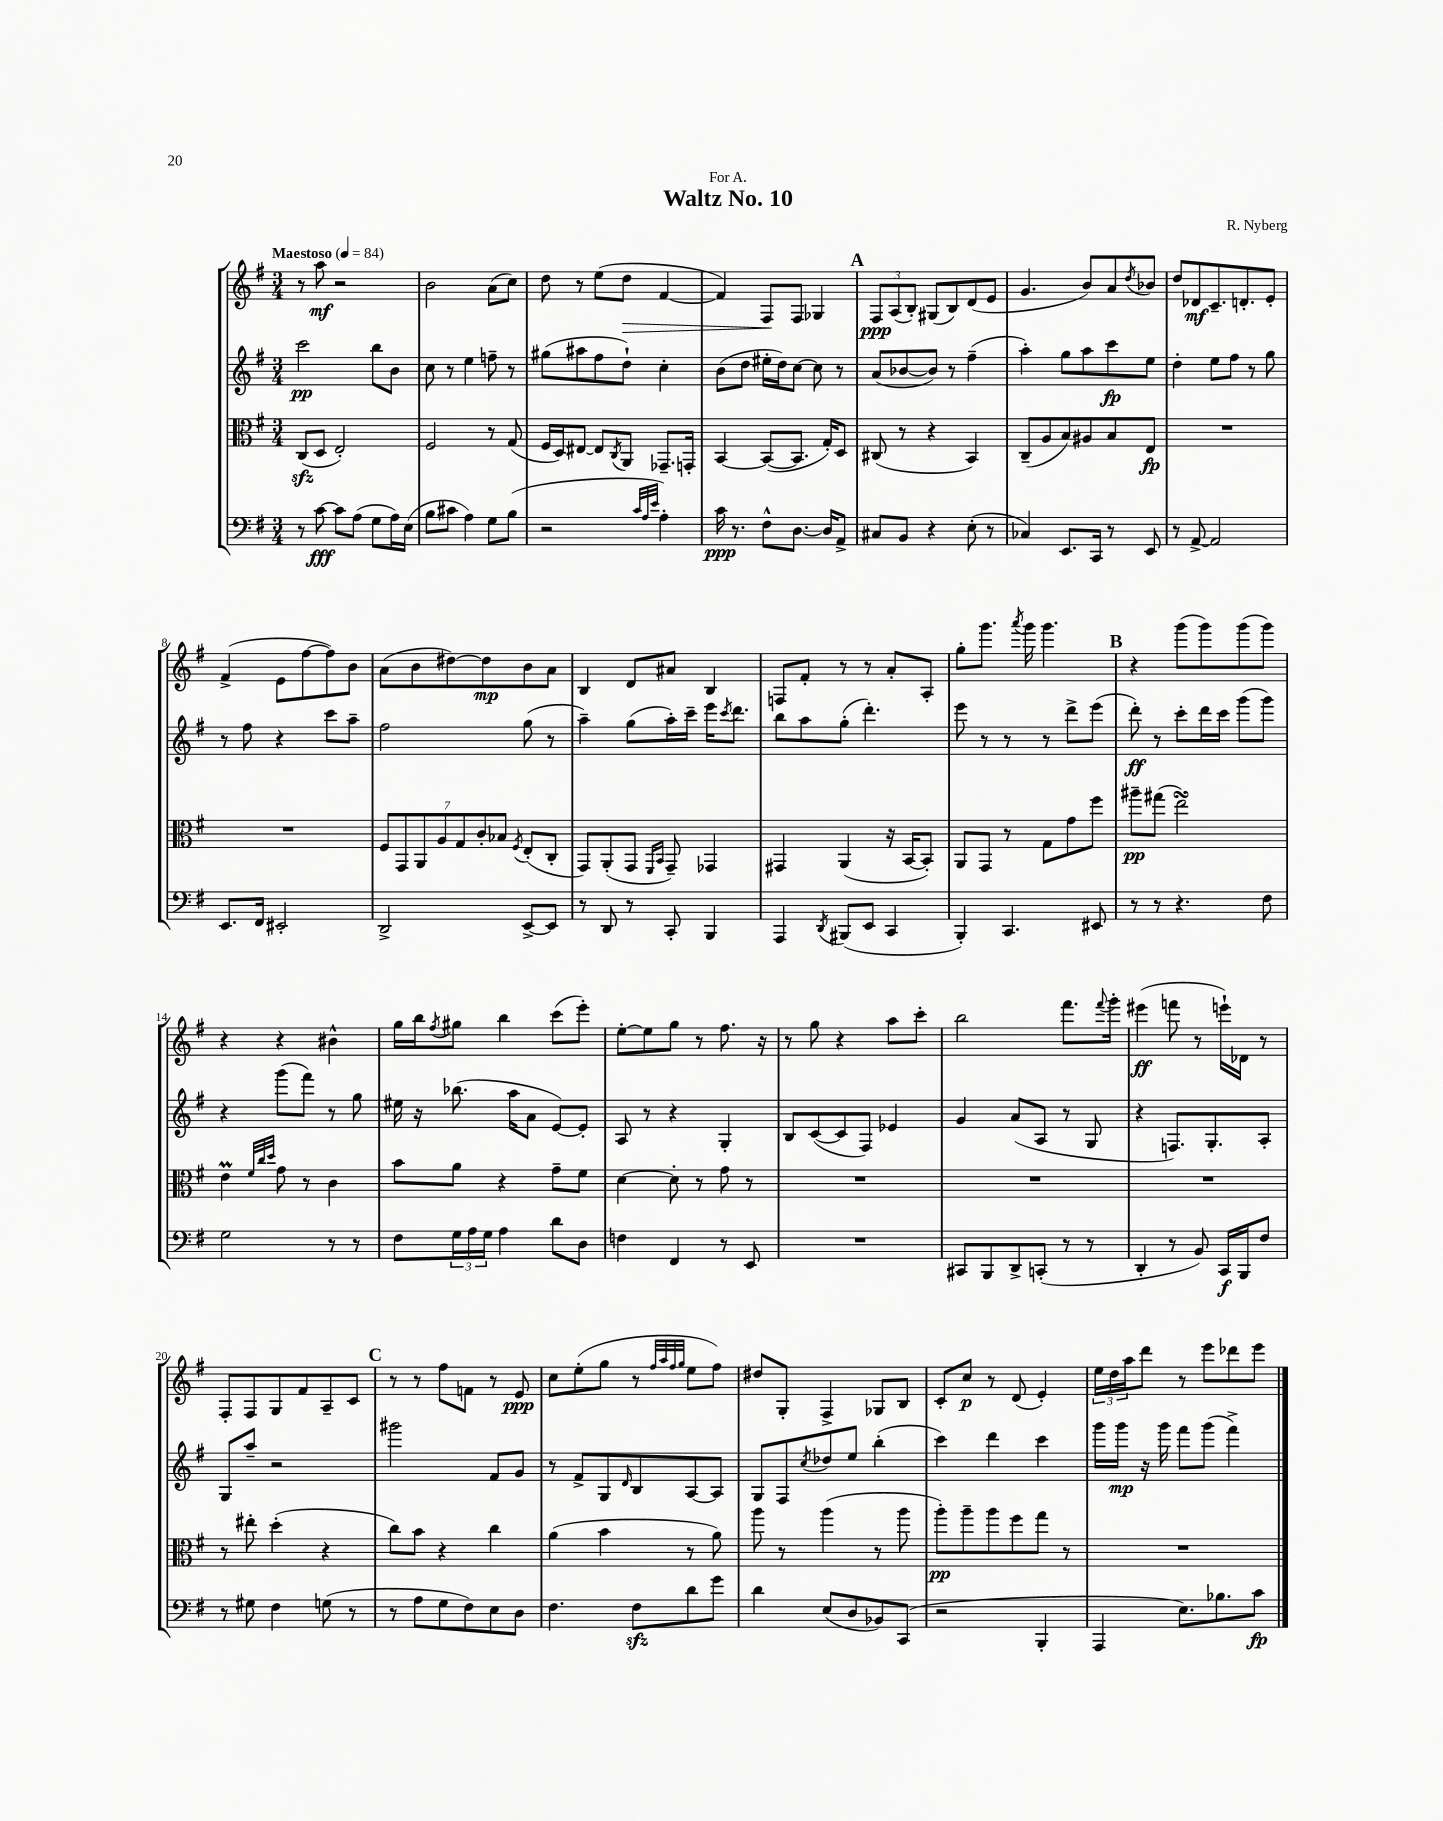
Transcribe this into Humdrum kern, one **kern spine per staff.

**kern	**kern	**kern	**kern
*staff4	*staff3	*staff2	*staff1
*clefF4	*clefC3	*clefG2	*clefG2
*k[f#]	*k[f#]	*k[f#]	*k[f#]
*M3/4	*M3/4	*M3/4	*M3/4
*MM84	*MM84	*MM84	*MM84
8r	(8C	2ccc	8r
[8c	8D	.	8aa
8c]	2E')	.	2r
(8A	.	.	.
8G	.	8bb	.
16A)	.	8b	.
(16E	.	.	.
=	=	=	=
8B	2F#	8cc	2b
8c#	.	8r	.
4A)	.	4ee	.
8G	8r	8ff~	(8a
(8B	(8G	8r	8cc)
=	=	=	=
2r	16F#	(8gg#	8dd
.	16D)	.	.
.	[8E#	8aa#	8r
.	8E#]	8ff#	(8ee
.	8qC	.	.
.	8AA	8dd`)	8dd
32qqc	.	.	.
32qqA	.	.	.
32qqe	.	.	.
4A')	8.GG-~	4cc'	[4f#
.	16GG'	.	.
=	=	=	=
16c	[4BB	(8b	4f#])
8.r	.	.	.
.	.	8dd	.
8F#^^	(8BB_	16ee#'	8F#
.	.	16dd)	.
[8.D	8.BB]	[8cc	8F#
.	.	8cc]	4G-
16D]	16G')	.	.
8AA^	8D	8r	.
=	=	=	=
8C#	(8C#	(8a	12F#
.	.	.	(12A
8BB	8r	[8b-	.
.	.	.	12B')
4r	4r	8b-])	(8G#
.	.	8r	8B)
(8E'	4BB)	(4ff#~	(8d
8r	.	.	8e
=	=	=	=
4C-)	(8C~	4aa')	4.g
.	8A	.	.
8.EE	8B)	8gg	.
.	8A#	8aa	8b)
16CC	.	.	.
8r	8B	8ccc	8a
.	.	.	8qdd
8EE	8E	8ee	8b-
=	=	=	=
8r	2.r	4dd'	8dd
[8AA^	.	.	8d-
2AA]	.	8ee	8.c~
.	.	8ff#	.
.	.	.	8.d'
.	.	8r	.
.	.	8gg	8e'
=	=	=	=
8.EE	2.r	8r	(4f#^
.	.	8ff#	.
16FF#	.	.	.
2EE#'	.	4r	8e
.	.	.	[8ff#
.	.	8ccc	8ff#])
.	.	8aa~	8b
=	=	=	=
2DD^	14F#	2ff#	(8a
.	14GG	.	.
.	.	.	8b
.	14AA	.	.
.	14A	.	.
.	.	.	[8dd#)
.	14G	.	.
.	14c'	.	.
.	.	.	8dd#]
.	14B-	.	.
.	8qF#	.	.
[8EE^	(8E'	(8gg	8b
8EE]	8C'	8r	8a
=	=	=	=
8r	8GG)	4aa~)	4B
8DD	(8AA'	.	.
8r	8GG	(8gg	8d
.	16qqFF#	.	.
.	16qqBB	.	.
8CC'	8GG~)	16aa')	8a#
.	.	16ccc~	.
4BBB	4GG-	16eee	4B
.	.	8qccc	.
.	.	8.ddd	.
=	=	=	=
4AAA	4GG#	8bb	8F
.	.	8aa	8f#'
8qDD	.	.	.
(8BBB#	(4AA	(8gg'	8r
8EE	.	4.ddd')	8r
4CC	16r	.	8a'
.	[16BB	.	.
.	8BB'])	.	8A'
=	=	=	=
4BBB')	8AA	8eee	8gg'
.	8GG	8r	8.ggg
4.CC	8r	8r	.
.	.	.	8qaaa
.	.	.	16ggg
.	8G	8r	4.ggg
.	8g	8ddd^	.
8EE#	8ff#	(8eee	.
=	=	=	=
8r	8aa#~	8ddd')	4r
8r	(8gg#	8r	.
4.r	2ee)	8ccc'	(8ggg
.	.	16ddd	8ggg)
.	.	16ccc	.
.	.	(8ggg	(8ggg
8F#	.	8ggg)	8ggg)
=	=	=	=
2G	4e	4r	4r
.	32qqf#	.	.
.	32qqcc	.	.
.	32qqdd	.	.
.	8g	(8ggg	4r
.	8r	8fff#)	.
8r	4c	8r	4b#^^
8r	.	8gg	.
=	=	=	=
8F#	8b	16ee#	16gg
.	.	16r	16bb
.	.	.	8qff#
24G	8a	(8.bb-	8gg#
24A	.	.	.
24G	.	.	.
4A	4r	.	4bb
.	.	16aa	.
.	.	8a	.
8d	8g~	[8e)	(8ccc
8D	8f#	8e']	8eee')
=	=	=	=
4F	[4d	8A	[8ee'
.	.	8r	8ee]
4FF#	8d']	4r	8gg
.	8r	.	8r
8r	8g	4G'	8.ff#
8EE	8r	.	.
.	.	.	16r
=	=	=	=
2.r	2.r	8B	8r
.	.	([8c	8gg
.	.	8c]	4r
.	.	8F#)	.
.	.	4e-	8aa
.	.	.	8ccc'
=	=	=	=
8CC#	2.r	4g	2bb
8BBB	.	.	.
8DD^	.	(8a	.
(8CC'	.	8A	.
8r	.	8r	8.fff#
8r	.	8G	.
.	.	.	8qqfff#
.	.	.	16ggg'
=	=	=	=
4DD'	2.r	4r	(4eee#
8r	.	8.F)	8fff
8BB)	.	.	8r
.	.	8.G'	.
16CC	.	.	16eee`)
16BBB	.	.	16d-
8F#	.	8A'	8r
=	=	=	=
8r	8r	8G	8F#'
8G#	8ee#'	8aa~	8F#
4F#	(4dd'	2r	8G
.	.	.	8f#
(8G	4r	.	8A~
8r	.	.	8c
=	=	=	=
8r	8cc)	2ggg#	8r
8A	8b	.	8r
8G	4r	.	8ff#
8F#)	.	.	8f
8E	4cc	8f#	8r
8D	.	8g	8e
=	=	=	=
4.F#	(4a	8r	8cc
.	.	8f#^	(8ee'
.	4b	8G	8gg
.	.	16qqd	.
8F#	.	8B	8r
.	.	.	32qqff#
.	.	.	32qqaa
.	.	.	32qqff#
.	.	.	32qqgg
8d	8r	[8A	8ee
8g	8a)	8A]	8ff#)
=	=	=	=
4d	8aa	8G	8dd#
.	8r	8F#	8G'
.	.	8qcc	.
(8E	(4aa	8dd-	4F#^
8D	.	8ee	.
8BB-)	8r	(4bb'	8G-
(8CC	8aa	.	8B
=	=	=	=
2r	8aa')	4ccc)	8c'
.	8aa~	.	8cc
.	8aa	4ddd	8r
.	8ff#	.	(8d
4BBB'	8gg	4ccc	4e')
.	8r	.	.
=	=	=	=
4AAA	2.r	16ggg	24ee
.	.	.	24dd
.	.	16ggg	.
.	.	.	24aa
.	.	16r	8ddd
.	.	16ggg	.
8.E)	.	8fff#	8r
.	.	(8ggg	8eee
8.B-	.	.	.
.	.	4fff#^)	8ddd-
8c	.	.	8eee
==	==	==	==
*-	*-	*-	*-
